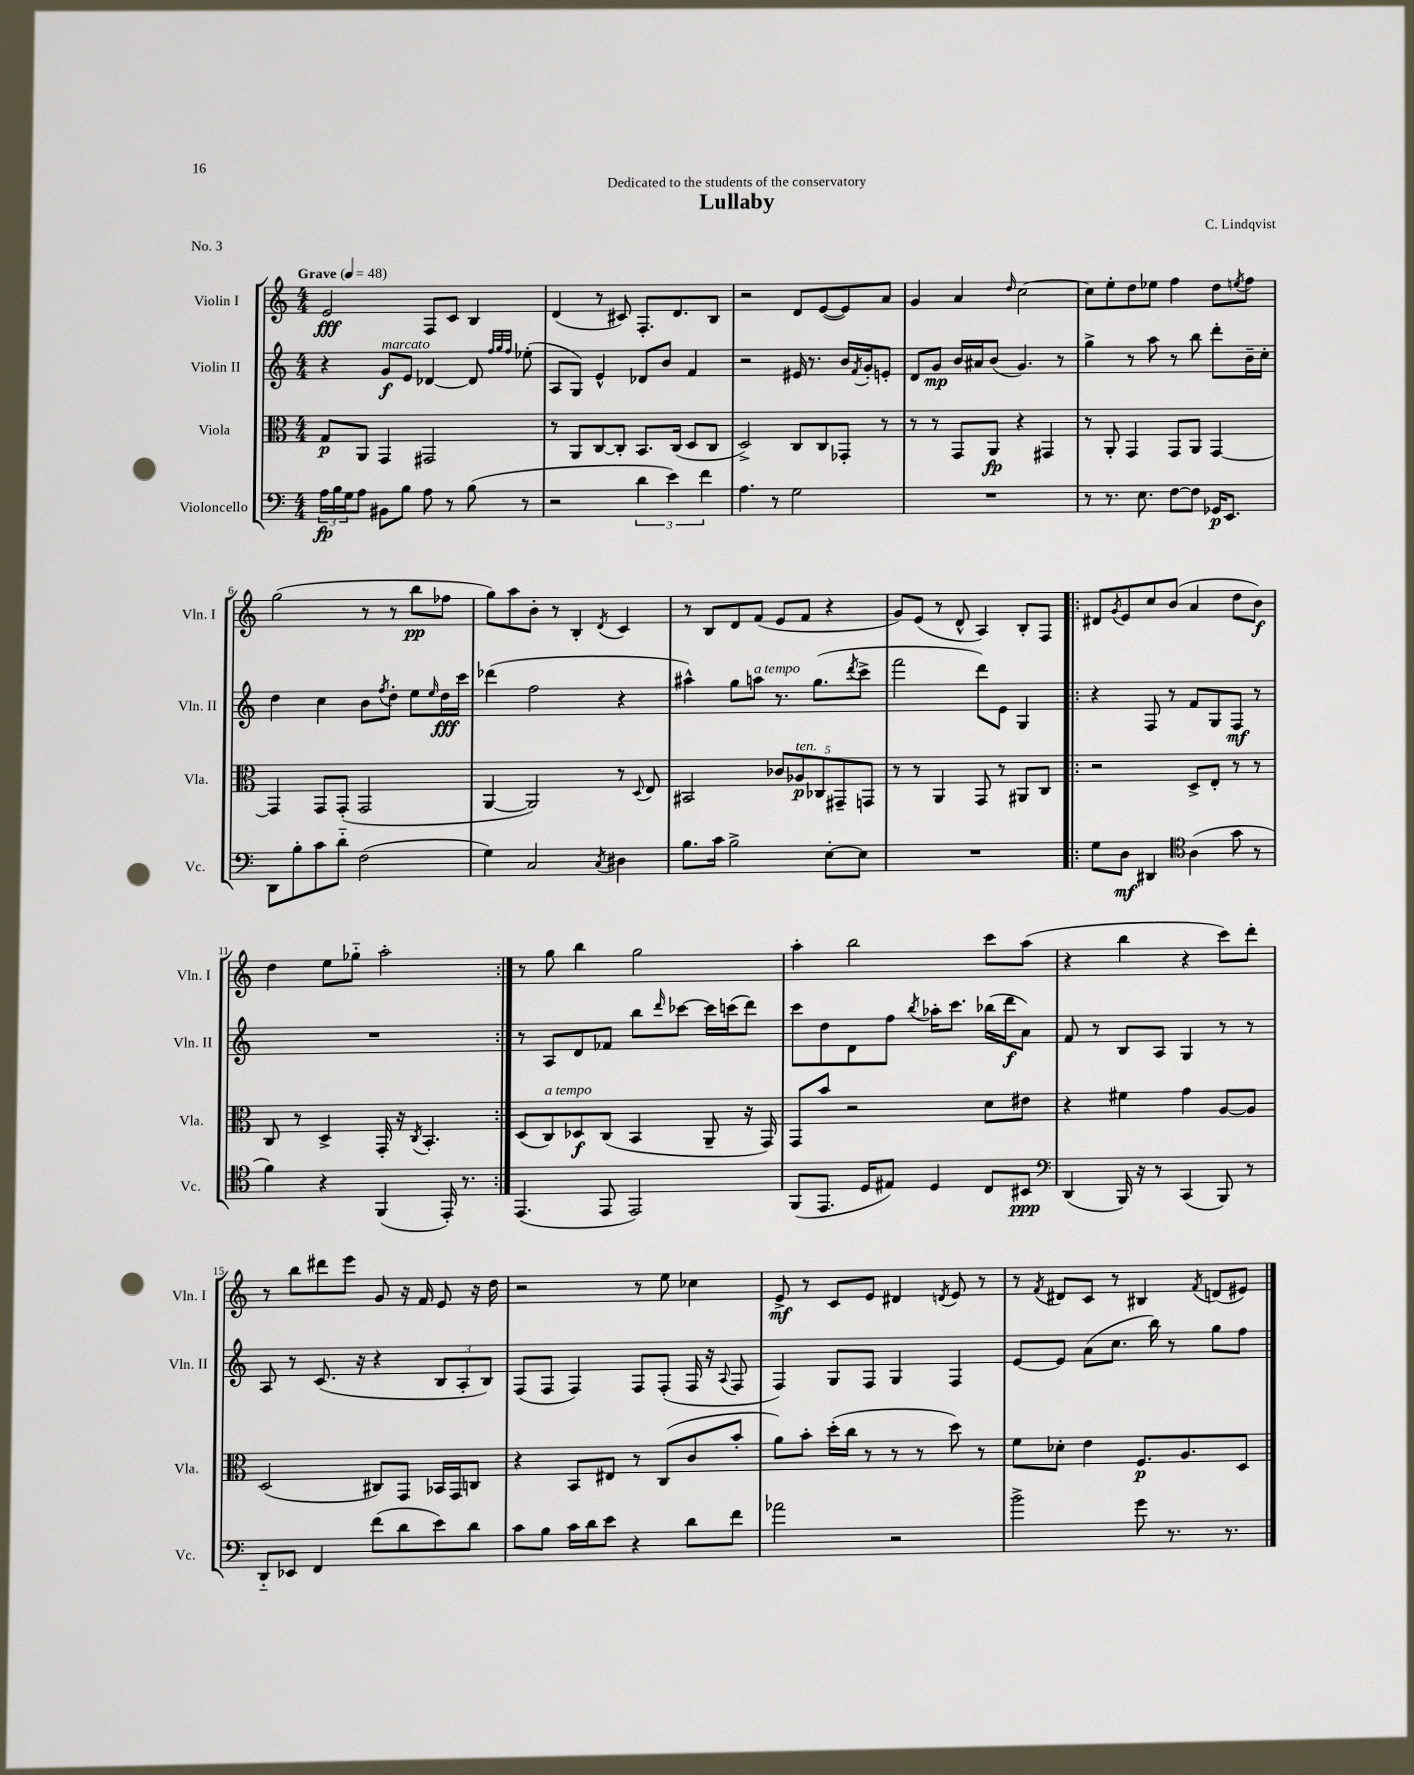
\header { title = "Lullaby" composer = "C. Lindqvist" dedication = "Dedicated to the students of the conservatory" piece = "No. 3" }
<<
\new StaffGroup <<
\new Staff = "s0" \with { instrumentName = "Violin I" shortInstrumentName = "Vln. I" } {
    \clef treble \key c \major \numericTimeSignature \time 4/4 \tempo "Grave" 4 = 48
    e'2\fff f8 c'8 b4 |
    d'4( r8 cis'8) f8.-. d'8. b8 |
    r2 d'8 e'8~( e'8) a'8 |
    g'4 a'4 \grace { d''16 } c''2~ |
    c''8 e''8-. d''8 ees''8 f''4 d''8 \acciaccatura { e''8 } f''8 |
    g''2( r8 r8 b''8\pp fes''8 |
    g''8) a''8 b'8-. r8 b4-. \acciaccatura { d'8 } c'4 |
    r8 b8 d'8 f'8( e'8 f'8 r4 |
    g'8) e'8( r8 d'8-^ a4) b8-. f8 |
    \repeat volta 2 { dis'8 \acciaccatura { g'8 } e'8 c''8 b'8( a'4 d''8 b'8\f) |
    d''4 e''8 ges''8-_ a''2-. | }
    r8 g''8 b''4 g''2 |
    a''4-. b''2 c'''8 a''8( |
    r4 b''4 r4 c'''8) d'''8-. |
    r8 b''8 dis'''8 e'''8 g'8 r16 f'16 e'8 r16 d''16 |
    r2 r8 e''8 ces''4 |
    e'8->\mf r8 c'8 e'8 dis'4 \acciaccatura { d'8 } e'8 r8 |
    r8 \acciaccatura { f'8 } dis'8 c'8 r8 bis4 \acciaccatura { f'8 } d'8( eis'8) \bar "|." |
}
\new Staff = "s1" \with { instrumentName = "Violin II" shortInstrumentName = "Vln. II" } {
    \clef treble \key c \major \numericTimeSignature \time 4/4
    r4 g'8\f^\markup { \italic "marcato" } e'8 des'4~ des'8 \grace { f''32 g''32 f''32 } ees''8-.( |
    a8 g8) e'4-^ des'8 b'8 f'4 |
    r2 eis'16 r8. b'16 \acciaccatura { f'8 } g'16-. e'8-. |
    d'8 g'8\mp b'16 ais'16 b'8( g'4.) r8 |
    g''4-> r8 a''8 r8 b''8 d'''8-. b'16-- c''16-. |
    d''4 c''4 b'8 \acciaccatura { f''8 } d''8-. e''8 \grace { e''16 } d''16\fff c'''16 |
    des'''4( f''2 r4 |
    ais''4-^) g''8 a''8^\markup { \italic "a tempo" } r8. g''8.( \acciaccatura { d'''8 } c'''8-> |
    f'''2 d'''8) e'8 g4 |
    \repeat volta 2 { r4 f8 r8 f'8 g8 f8\mf r8 |
    R1 | }
    r8 a8 d'8 fes'8 b''8 \grace { d'''16 } ces'''8~ ces'''16 c'''16( d'''8) |
    c'''8 d''8 d'8 f''8 \acciaccatura { b''8 } aes''16-. c'''8. bes''16( d'''16\f a'8) |
    f'8 r8 b8 a8 g4 r8 r8 |
    a8 r8 c'8.( r16 r4 \tuplet 3/2 { b8 a8-. b8) } |
    f8( f8 f4) f8 f8-.( f16 r16 \appoggiatura { a8 } f8 |
    f4) g8 f8 g4 f4 |
    e'8~ e'8 a'8( c''8. b''16) r8 g''8 f''8 \bar "|." |
}
\new Staff = "s2" \with { instrumentName = "Viola" shortInstrumentName = "Vla." } {
    \clef alto \key c \major \numericTimeSignature \time 4/4
    g8\p a,8 g,4 gis,2 |
    r8 a,8 c8~ c8-. b,8. c16( d8 c8 |
    d2->) c8 c8 ges,8-. r8 |
    r8 r8 g,8 a,8\fp r4 gis,4 |
    r8 a,8-. g,4 g,8 a,8 g,4~ |
    g,4 g,8 g,8-.( g,2 |
    a,4~ a,2) r8 \appoggiatura { d8 } e8 |
    bis,2 \tuplet 5/4 { ces'8 aes8\p^\markup { \italic "ten." } ces8 gis,8-- g,8 } |
    r8 r8 a,4 g,8 r8 ais,8 c8 |
    \repeat volta 2 { r2 d8-> e8-. r8 r8 |
    c8 r8 d4-> g,16-. r16 \acciaccatura { c8 } b,4.-. | }
    d8( c8^\markup { \italic "a tempo" }) des8\f c8( b,4 a,8-- r16 g,16) |
    g,8 b'8 r2 d'8 eis'8 |
    r4 fis'4 g'4 a8~ a8 |
    d2( cis8) g,8 bes,16 g,16 c8 |
    r4 b,8 eis8 r8 c8( c'8 b'8-. |
    a'8) b'8-. d''16-.( c''16 r8 r8 r8 d''8) r8 |
    f'8 des'8-. e'4 f8.\p a8. d8 \bar "|." |
}
\new Staff = "s3" \with { instrumentName = "Violoncello" shortInstrumentName = "Vc." } {
    \clef bass \key c \major \numericTimeSignature \time 4/4
    \tuplet 3/2 { a16\fp b16 g16 } a8 bis,8 b8 a8 r8 b8( r8 |
    r2 \tuplet 3/2 { d'4 e'4) f'4 } |
    a4. r8 g2 |
    R1 |
    r8 r8. e8. f8~ f8 ges,16\p e,8. |
    d,8 b8-. c'8 d'8-_ f2( |
    g4) c2 \acciaccatura { c8 } dis4 |
    b8. c'16 b2-> e8~-. e8 |
    R1 |
    \repeat volta 2 { g8 d8\mf dis,4 \clef tenor a4( g'8 r8 |
    f'4) r4 f,4( e,16-.) r8. | }
    e,4.( e,8 e,2) |
    f,8( e,8. d16 eis8) d4 c8 bis,8\ppp |
    \clef bass d,4( b,,16) r16 r8 c,4( b,,8) r8 |
    d,8-_ ees,8 f,4 f'8( d'8 e'8) d'8 |
    c'8 b8 c'16 d'16 e'8 r4 d'8 f'8 |
    aes'2 r2 |
    b'2-> g'8 r8. r8. \bar "|." |
}
>>
>>
